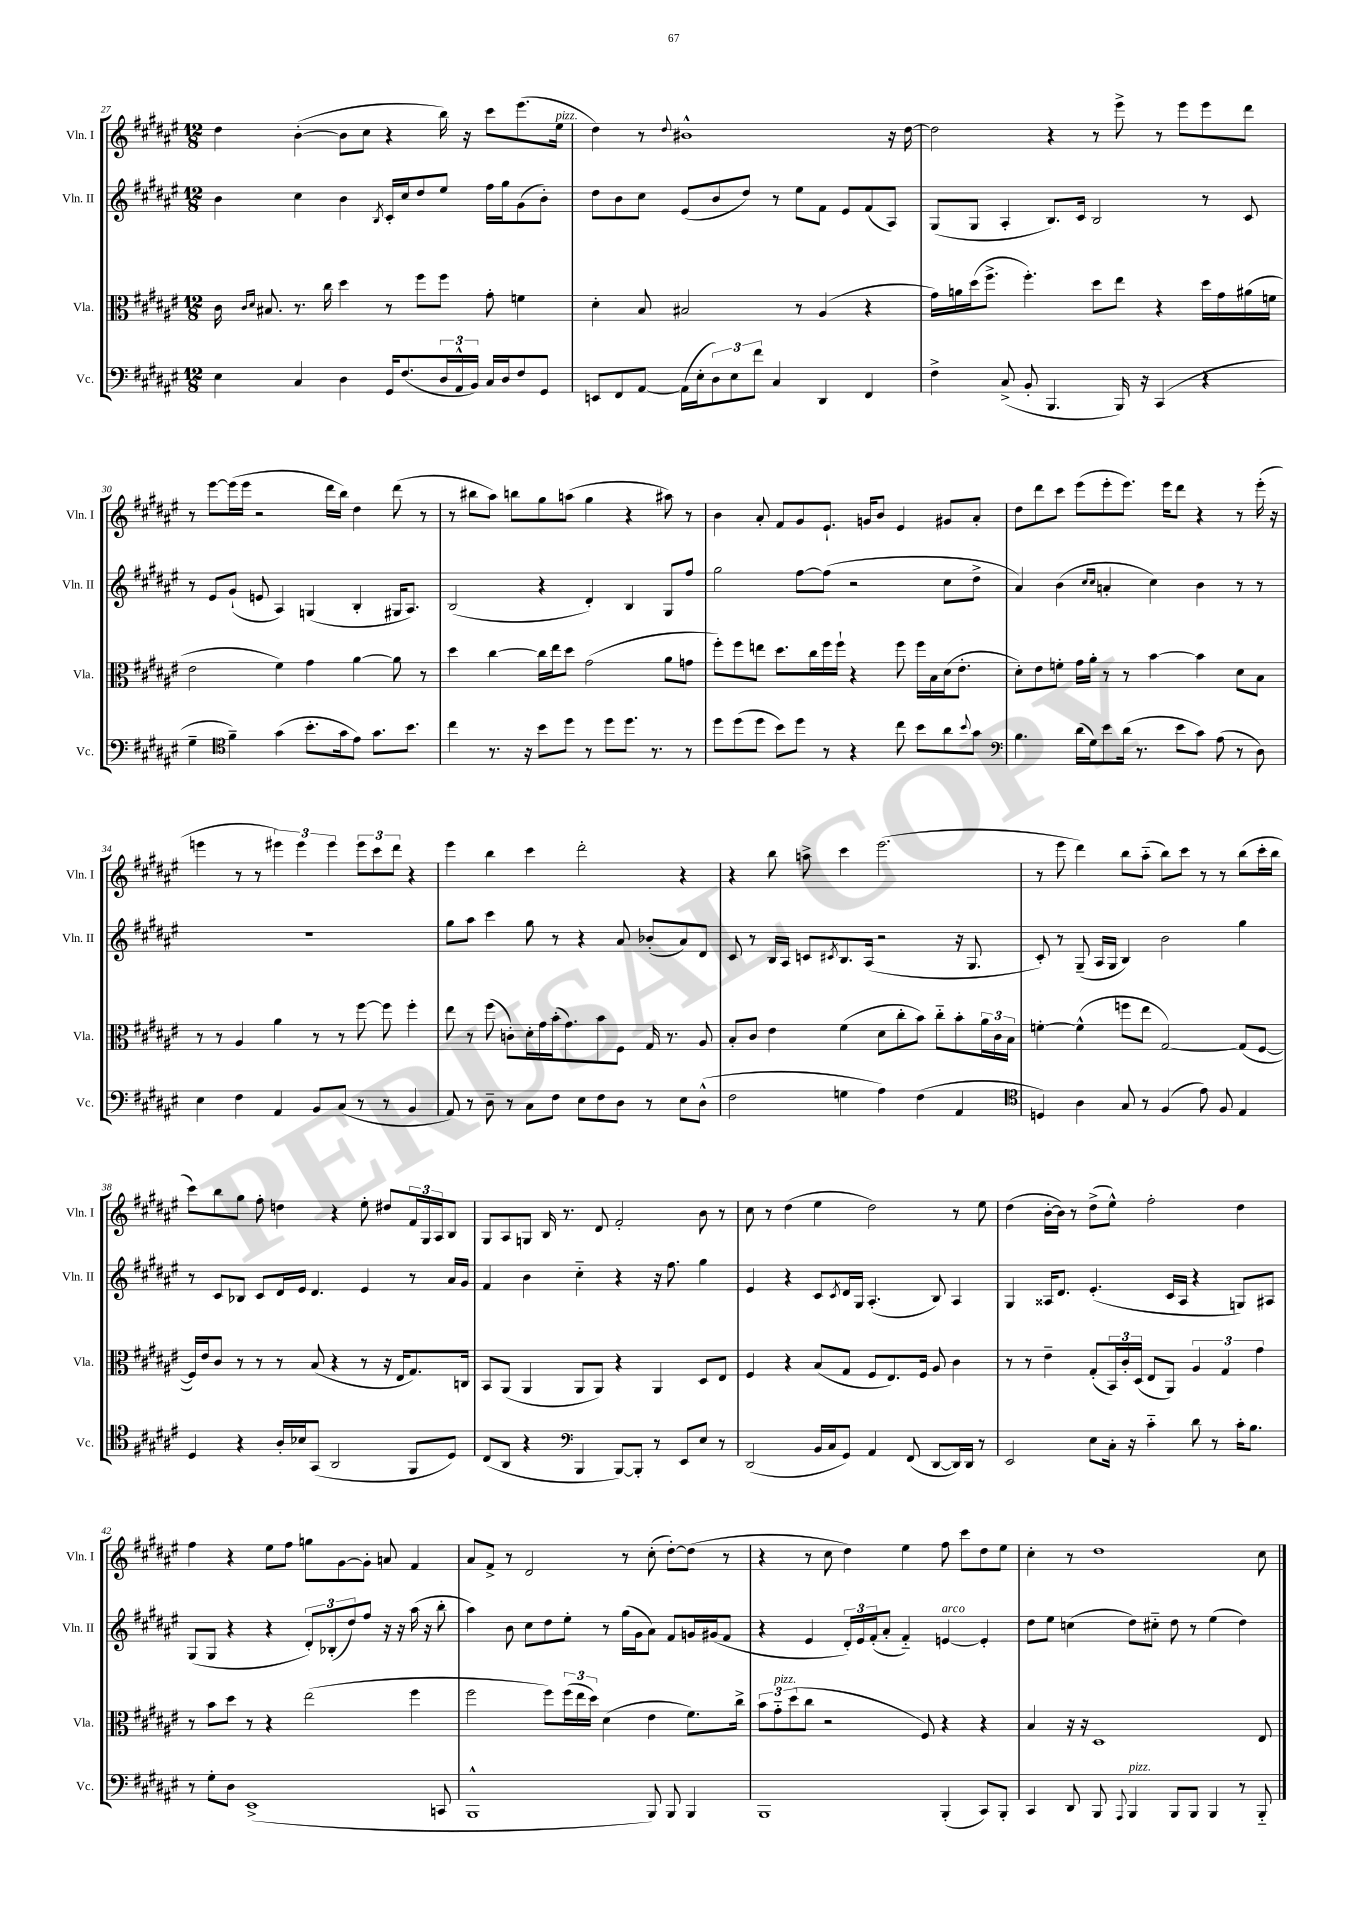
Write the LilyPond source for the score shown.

<<
\new StaffGroup <<
\new Staff = "s0" \with { instrumentName = "Vln. I" shortInstrumentName = "Vln. I" } {
    \clef treble \key fis \major \numericTimeSignature \time 12/8
    dis''4 b'4~-.( b'8 cis''8 r4 b''16) r16 cis'''8 eis'''8.( eis''16^\markup { \italic "pizz." } |
    dis''4) r8 \appoggiatura { dis''8 } bis'1-^ r16 dis''16~ |
    dis''2 r4 r8 eis'''8-> r8 eis'''8 eis'''8 dis'''8 |
    r8 eis'''8~ eis'''16( eis'''16 r2 dis'''16 b''16) dis''4 dis'''8( r8 |
    r8 bis''8 ais''8) b''8 gis''8 a''8( gis''4 r4 ais''8) r8 |
    b'4 ais'8-. fis'8 gis'8 eis'8.-! g'16 b'8 eis'4 gis'8 ais'8-. |
    dis''8 dis'''8 cis'''8 eis'''8( eis'''8-. eis'''8.) eis'''16 dis'''8 r4 r8 eis'''16-.( r16 |
    e'''4 r8 r8 \tuplet 3/2 { eis'''4) eis'''4 eis'''4 } \tuplet 3/2 { eis'''8 cis'''8 dis'''8 } r4 |
    eis'''4 b''4 cis'''4 dis'''2-. r4 |
    r4 b''8 a''8-> cis'''4 eis'''2.( |
    r8 eis'''8 dis'''4) b''8 ais''8-_( b''8) cis'''8 r8 r8 b''8( cis'''16-. b''16 |
    cis'''8) b''8 gis''8 fis''8-. d''4 r4 eis''8-. dis''8 \tuplet 3/2 { fis'16 gis16 ais16 } b8 |
    gis8 ais8 g8 b16 r8. dis'8 fis'2-. b'8 r8 |
    cis''8 r8 dis''4( eis''4 dis''2) r8 eis''8 |
    dis''4( b'16~-. b'16) r8 dis''8->( eis''8-^) fis''2-. dis''4 |
    fis''4 r4 eis''8 fis''8 g''8 gis'8~ gis'8-. a'8 fis'4 |
    ais'8 fis'8-> r8 dis'2 r8 cis''8-.( dis''8~-.) dis''8( r8 |
    r4 r8 cis''8 dis''4) eis''4 fis''8 cis'''8 dis''8 eis''8 |
    cis''4-. r8 dis''1 cis''8 \bar "|." |
}
\new Staff = "s1" \with { instrumentName = "Vln. II" shortInstrumentName = "Vln. II" } {
    \clef treble \key fis \major \numericTimeSignature \time 12/8
    b'4 cis''4 b'4 \acciaccatura { b8 } cis'16-. cis''16 dis''8 eis''8 fis''16 gis''16 gis'8( b'8-.) |
    dis''8 b'8 cis''8 eis'8( b'8 dis''8) r8 eis''8 fis'8 eis'8 fis'8( ais8) |
    gis8( gis8 ais4-. b8.) cis'16 b2 r8 cis'8 |
    r8 eis'8 gis'8-!( e'8 ais4) g4( b4-. gis16 ais8.) |
    b2( r4 dis'4-.) b4 gis8 fis''8 |
    gis''2 fis''8~ fis''8( r2 cis''8 dis''8-> |
    ais'4) b'4( \grace { cis''16 cis''16 } a'4-. cis''4) b'4 r8 r8 |
    r1. |
    gis''8 ais''8 cis'''4 gis''8 r8 r4 ais'8 bes'8-.( ais'8) dis'8 |
    cis'8 r8 b16 ais16 c'8 \acciaccatura { cis'8 } b8. ais16( r2 r16 gis8. |
    cis'8-.) r8 gis8--( ais16 gis16 b4) b'2 gis''4 |
    r8 cis'8 bes8 cis'8 dis'16 eis'16 dis'4. eis'4 r8 ais'16 gis'16 |
    fis'4 b'4 cis''4-_ r4 r16 fis''8. gis''4 |
    eis'4 r4 cis'8 \acciaccatura { cis'8 } dis'16 gis16 ais4.-.( b8) ais4 |
    gis4 aisis16 dis'8. eis'4.-.( cis'16 aisis16 r4 g8) ais8 |
    gis8( gis8 r4 r4 \tuplet 3/2 { dis'8-.) bes8-.( dis''8) } fis''8 r16 r16 ais''16( r16 b''8-. |
    ais''4) b'8 cis''8 dis''8 eis''8-. r8 gis''16( gis'16 ais'8) fis'8 g'16 gis'16( fis'8 |
    r4 eis'4 \tuplet 3/2 { dis'16-.) eis'16 fis'16-.( } ais'8-. fis'4-_) e'4~^\markup { \italic "arco" } e'4-. |
    dis''8 eis''8 c''4( dis''8) cis''8-_ dis''8 r8 eis''4( dis''4) \bar "|." |
}
\new Staff = "s2" \with { instrumentName = "Vla." shortInstrumentName = "Vla." } {
    \clef alto \key fis \major \numericTimeSignature \time 12/8
    cis'16 \grace { cis'16 dis'16 } bis8. r8. cis''16 dis''4 r8 fis''8 fis''8 gis'8-. f'4 |
    dis'4-. b8 bis2 r8 ais4( r4 |
    gis'16) a'16 dis''16( fis''8.-> fis''4.-.) dis''8 eis''8 r4 dis''16 gis'16 ais'16( f'16 |
    eis'2 fis'4) gis'4 ais'4~ ais'8 r8 |
    dis''4 cis''4~ cis''16 eis''16 dis''8 gis'2( ais'8 g'8 |
    fis''8-.) fis''8 e''8 dis''8. cis''16 fis''16 fis''16-! r4 fis''8 fis''16 b16 dis'16( eis'8.-. |
    dis'8-.) eis'8 f'8-. gis'16 ais'16-. r8 r8 b'4~ b'4 dis'8 b8 |
    r8 r8 ais4 ais'4 r8 r8 fis''8~ fis''8 fis''4-. |
    eis''8 r8 fis''8( c'8-.) dis'16-. gis'16 b'16-.( gis'8.) b'8 fis8 gis16 r8. ais8 |
    b8-. cis'8 eis'4 fis'4( dis'8 cis''8-. b'8) cis''8-_ b'8-. \tuplet 3/2 { ais'16 cis'16 b16 } |
    f'4~-. f'4-^( f''8 eis''8 gis2~) gis8( fis8~ |
    fis16) eis'16 cis'8 r8 r8 r8 b8( r4 r8 r16 eis16 gis8.) c16 |
    b,8 ais,8( ais,4 ais,8 ais,8) r4 ais,4 dis8 eis8 |
    fis4 r4 b8( gis8 fis8 eis8.) fis16 ais8 cis'4 |
    r8 r8 eis'4-- gis8-.( \tuplet 3/2 { b,16) cis'16-. dis16( } eis8 ais,8) \tuplet 3/2 { ais4 gis4 gis'4 } |
    r8 b'8 dis''8 r8 r4 eis''2( fis''4 |
    fis''2 fis''8) \tuplet 3/2 { fis''16( eis''16 dis''16) } dis'4( eis'4 fis'8.) cis''16-> |
    \tuplet 3/2 { b'8 gis'8-_^\markup { \italic "pizz." } dis''8( } cis''8 r2 fis8) r4 r4 |
    b4 r16 r16 dis1 eis8 \bar "|." |
}
\new Staff = "s3" \with { instrumentName = "Vc." shortInstrumentName = "Vc." } {
    \clef bass \key fis \major \numericTimeSignature \time 12/8
    eis4 cis4 dis4 gis,16 fis8.( \tuplet 3/2 { dis16 ais,16-^ b,16) } cis16 dis16 fis8 gis,8 |
    e,8 fis,8 ais,8~ ais,16( eis16-. \tuplet 3/2 { dis8) eis8 fis'8 } cis4 dis,4 fis,4 |
    fis4-> cis8->( b,8-. b,,4. b,,16) r16 cis,4( r4 |
    gis4-- \clef tenor fis'4--) gis'4( b'8.-. gis'16 eis'8) gis'8. b'8. |
    cis''4 r8. r16 b'8 dis''8 r8 dis''8 dis''8. r8. r8 |
    dis''8 dis''8( dis''8 b'8) dis''8 r8 r4 cis''8 b'8 ais'8 \appoggiatura { b'8 } gis'8 |
    \clef bass b4. dis'16( gis16) eis'8 dis'16( r8. eis'8 cis'8) ais8( r8 dis8) |
    eis4 fis4 ais,4 b,8 cis8( r8 r8 b,4 |
    ais,8) r8 dis8-- r8 cis8 fis8 eis8 fis8 dis8 r8 eis8 dis8-^( |
    fis2 g4 ais4) fis4( ais,4 |
    \clef tenor d4) ais4 gis8 r8 fis4( eis'8) fis8 eis4 |
    dis4 r4 ais16-. bes16 gis,8( ais,2 fis,8 dis8) |
    cis8( ais,8 r4 \clef bass b,,4 b,,8~) b,,8-. r8 eis,8 eis8 r8 |
    dis,2( b,16 cis16 gis,8) ais,4 fis,8( dis,8~ dis,16) dis,16 r8 |
    eis,2 eis8 cis16-. r16 cis'4-_ dis'8 r8 cis'16-. b8. |
    r8 gis8-. dis8 eis,1->( c,8 |
    b,,1-^ b,,8) b,,8 b,,4 |
    b,,1 b,,4-.( cis,8) b,,8-. |
    cis,4 dis,8 b,,8 \appoggiatura { ais,,8 } b,,4^\markup { \italic "pizz." } b,,8 b,,8 b,,4 r8 b,,8-_ \bar "|." |
}
>>
>>
\layout { \context { \Score currentBarNumber = #27 } }
